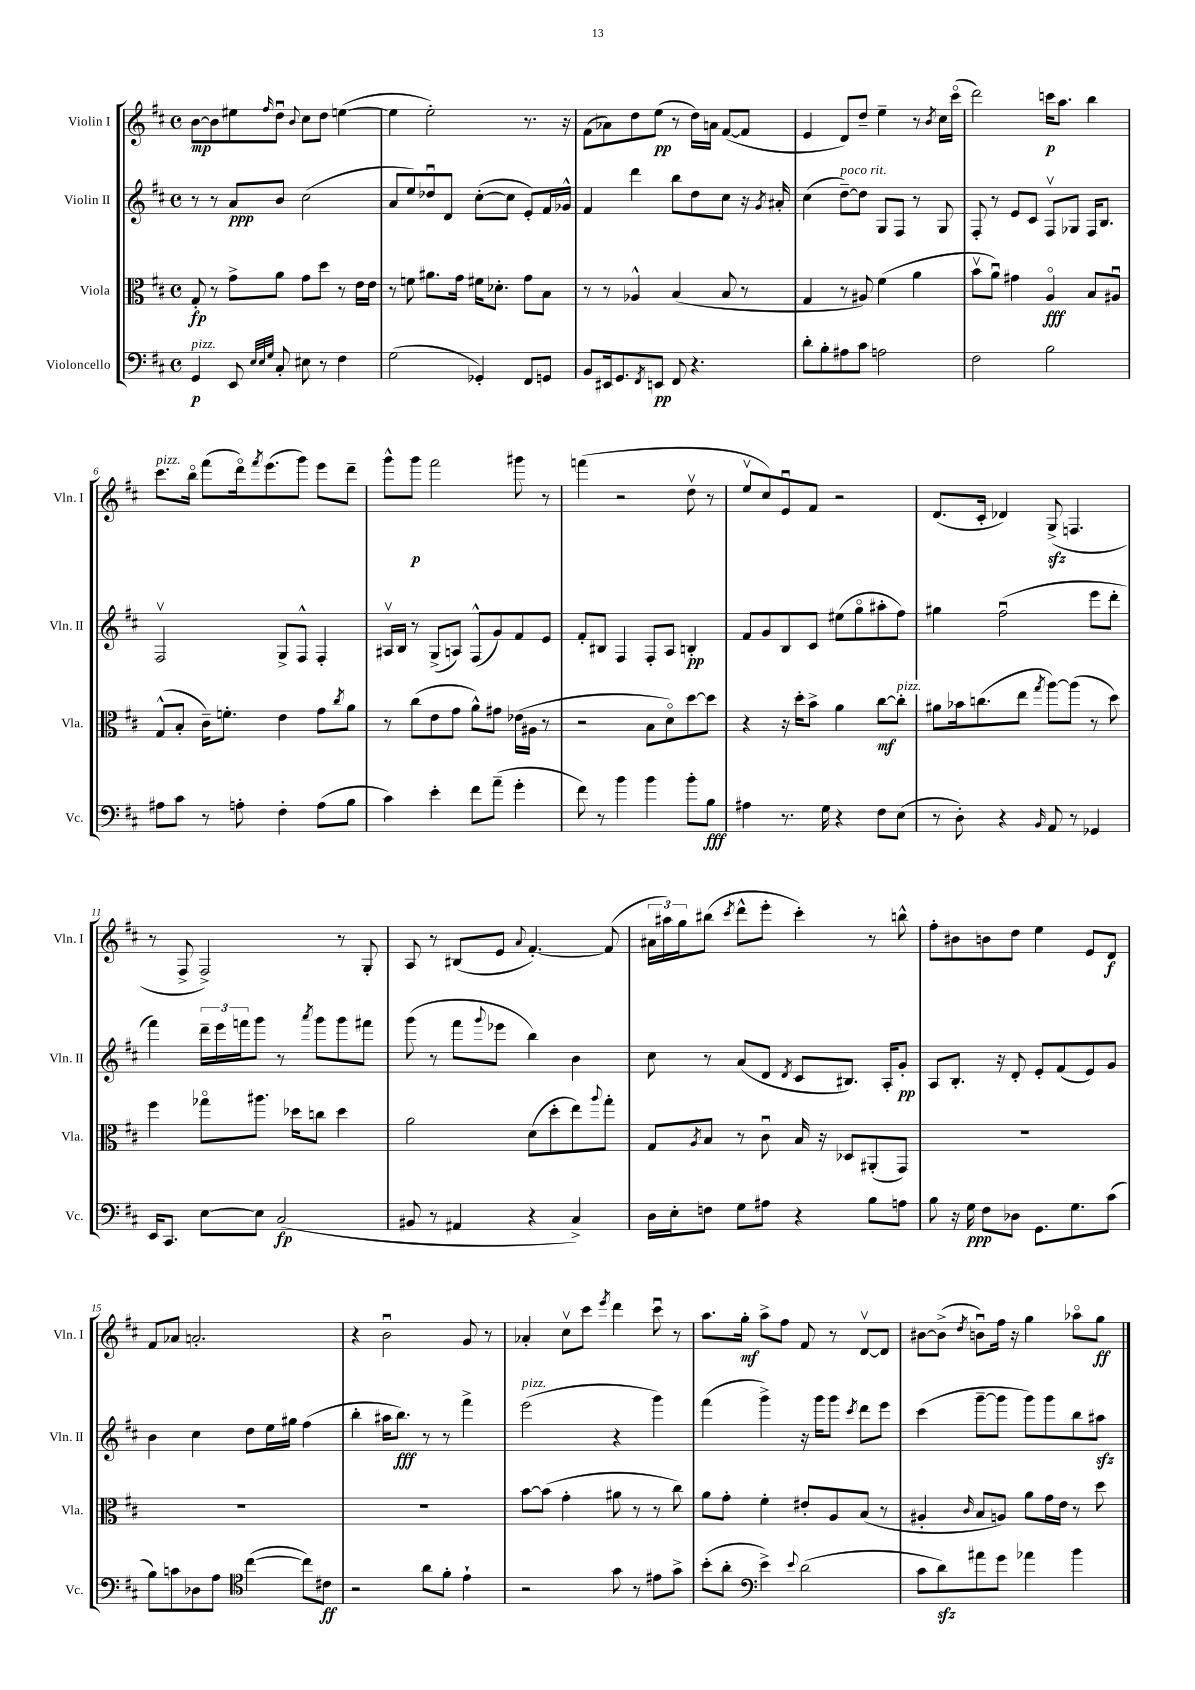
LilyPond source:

<<
\new StaffGroup <<
\new Staff = "s0" \with { instrumentName = "Violin I" shortInstrumentName = "Vln. I" } {
    \clef treble \key d \major \defaultTimeSignature \time 4/4
    b'8~\mp b'8 eis''8 \grace { fis''16 } d''8\downbow \appoggiatura { b'8 } cis''8 d''8 e''4~( |
    e''4 e''2-.) r8. r16 |
    fis'8( aes'8) d''8 e''8\pp( r8 d''16) a'16 fis'8~( fis'8 |
    e'4 d'8) d''8-- e''4-- r8 \acciaccatura { b'8 } cis''16 cis'''16\flageolet( |
    d'''2) c'''16\p a''8. b''4 |
    cis'''8.^\markup { \italic "pizz." } b''16\flageolet fis'''8( d'''16\flageolet) \acciaccatura { fis'''8 } e'''8.( g'''8) e'''8 d'''8-- |
    g'''8-^ g'''8\p fis'''2 gis'''8 r8 |
    f'''4( r2 d''8\upbow r8 |
    e''8\upbow cis''8) e'8\downbow fis'8 r2 |
    d'8.( cis'16-. des'4) g8->\sfz( f4. |
    r8 fis8-> fis2->) r8 g8-. |
    a8 r8 bis8( e'8 \appoggiatura { a'8 } fis'4.~-.) fis'8( |
    \tuplet 3/2 { ais'16 ais''16) g''16 } bis''8( \acciaccatura { cis'''8 } d'''8-^ e'''8-. cis'''4-.) r8 b''8-^ |
    fis''8-. bis'8 b'8 d''8 e''4 e'8 d'8\f |
    fis'8 aes'8 a'2.-. |
    r4 b'2\downbow g'8 r8 |
    aes'4-. cis''8\upbow cis'''8 \acciaccatura { e'''8 } d'''4 cis'''8\downbow r8 |
    a''8. g''16-.\mf a''8-> fis''8 fis'8 r8 d'8~\upbow d'8 |
    bis'8~ bis'8->( \acciaccatura { d''8 } b'8\downbow) fis''16 r16 g''4 aes''8\flageolet g''8\ff \bar "|." |
}
\new Staff = "s1" \with { instrumentName = "Violin II" shortInstrumentName = "Vln. II" } {
    \clef treble \key d \major \defaultTimeSignature \time 4/4
    r8 r8 a'8\ppp b'8 cis''2( |
    a'8 e''8) des''8\downbow d'8 cis''8~-.( cis''8 e'8-.) fis'16 ges'16-^ |
    fis'4 d'''4 b''8 d''8 cis''8 r16 \acciaccatura { g'8 } ais'16-. |
    cis''4( d''8~--^\markup { \italic "poco rit." }) d''8 g8 fis8 r8 g8 |
    fis8-. r8 e'8 cis'8 fis8\upbow ges8 fis16 b8. |
    fis2\upbow g8-> fis8-^ fis4-. |
    ais16\upbow b16 r8 g8->( a8) fis8-^( g'8) fis'8 e'8 |
    fis'8-. bis8 fis4 fis8-. a8 b4-.\pp |
    fis'8 g'8 b8 cis'8 eis''8( g''8\flageolet ais''8-. fis''8) |
    gis''4 fis''2\downbow( e'''8 d'''8-. |
    fis'''4) \tuplet 3/2 { d'''16-- e'''16 f'''16 } g'''8 r8 \acciaccatura { a'''8 } g'''8 g'''8 fis'''8 |
    g'''8( r8 fis'''8 \appoggiatura { g'''8 } ees'''8 b''4) b'4 |
    cis''8 r8 a'8( d'8 \acciaccatura { d'8 } cis'8 bis8.) a16-. g'8-.\pp |
    a8 b8.-. r16 d'8-. e'8-. fis'8( e'8) g'8 |
    b'4 cis''4 d''8 e''16 gis''16 fis''4( |
    b''4-. ais''16 b''8.\fff) r8 r8 fis'''4-> |
    e'''2^\markup { \italic "pizz." }( r4 g'''4) |
    fis'''4( g'''4->) r16 g'''16 g'''8 \acciaccatura { cis'''8 } d'''8 e'''8 |
    cis'''4( g'''8~-- g'''8 g'''8) g'''8 b''8 ais''8\sfz \bar "|." |
}
\new Staff = "s2" \with { instrumentName = "Viola" shortInstrumentName = "Vla." } {
    \clef alto \key d \major \defaultTimeSignature \time 4/4
    g8-.\fp r8 g'8-> a'8 g'8 d''8 r8 e'16 e'16 |
    r8 f'8 ais'8. g'16 fis'16 des'8.-. g'8 b8 |
    r8 r8 aes4-^ b4( b8 r8 |
    g4 r8 ais8) fis'4( a'4 |
    b'8\upbow a'8\downbow) gis'4 a4\flageolet\fff b8 ais8\downbow |
    g8-^( b8-. cis'16--) f'8.-. e'4 g'8 \acciaccatura { cis''8 } a'8 |
    r8 cis''8( e'8 g'8 a'8-^) gis'8 ees'16( ais16 r8 |
    r2 b8 d'8\flageolet) d''8~ d''8 |
    r4 r16 d''16-. b'8-> a'4 cis''8~\mf cis''8-.^\markup { \italic "pizz." } |
    ais'8 bes'16 c''8.( e''8 \acciaccatura { g''8 } a''8~) a''8( r8 d''8) |
    fis''4 ges''8\flageolet ais''8. des''16 c''8 des''4 |
    a'2 d'8( d''8-. e''8) \appoggiatura { a''8 } g''8-. |
    g8 \acciaccatura { a8 } b8 r8 cis'8\downbow b16 r16 des8 ais,8-.( g,8) |
    R1 |
    R1 |
    R1 |
    b'8~ b'8( g'4-. ais'8 r8 r8 cis''8) |
    a'8 g'8-. fis'4-. eis'8-. a8 b8( r8 |
    ais4-. \grace { cis'16 } b8 a8) a'8 g'16 e'16 r8 d''8 \bar "|." |
}
\new Staff = "s3" \with { instrumentName = "Violoncello" shortInstrumentName = "Vc." } {
    \clef bass \key d \major \defaultTimeSignature \time 4/4
    g,4\p^\markup { \italic "pizz." } e,8 \grace { e32 e32 g32 } cis8-. eis8 r8 fis4 |
    g2( ges,4-.) fis,8 g,8 |
    b,8 eis,16 g,8. \acciaccatura { fis,8 } e,8\pp fis,8 r4. |
    d'8-. b8-. ais8 cis'8 a2 |
    fis2 b2 |
    ais8 cis'8 r8 a8-. fis4-. a8( b8 |
    cis'4) e'4-. fis'8 a'8--( g'4-. |
    fis'8) r8 b'4 b'4 b'8-. b8\fff |
    ais4 r8. g16 r4 fis8 e8( |
    r8 d8-.) r4 \grace { b,16 } a,8 r8 ges,4 |
    e,16 cis,8. e8~ e8 cis2\fp( |
    bis,8 r8 ais,4 r4 cis4->) |
    d16 e16-. f8 g8 ais8 r4 b8 a8 |
    b8 r16 g16\ppp fis8 des8 g,8. g8. cis'8( |
    b8) c'8 des8 a8 \clef tenor cis''4~( cis''8) cis'8\ff |
    r2 a'8 fis'8-. e'4-! |
    r2 g'8 r8 eis'8 g'8-> |
    b'8-.( a'8-. \clef bass e'4->) \appoggiatura { e'8 } d'2( |
    cis'8 d'8\sfz) ais'8 g'8 aes'4 b'4 \bar "|." |
}
>>
>>
